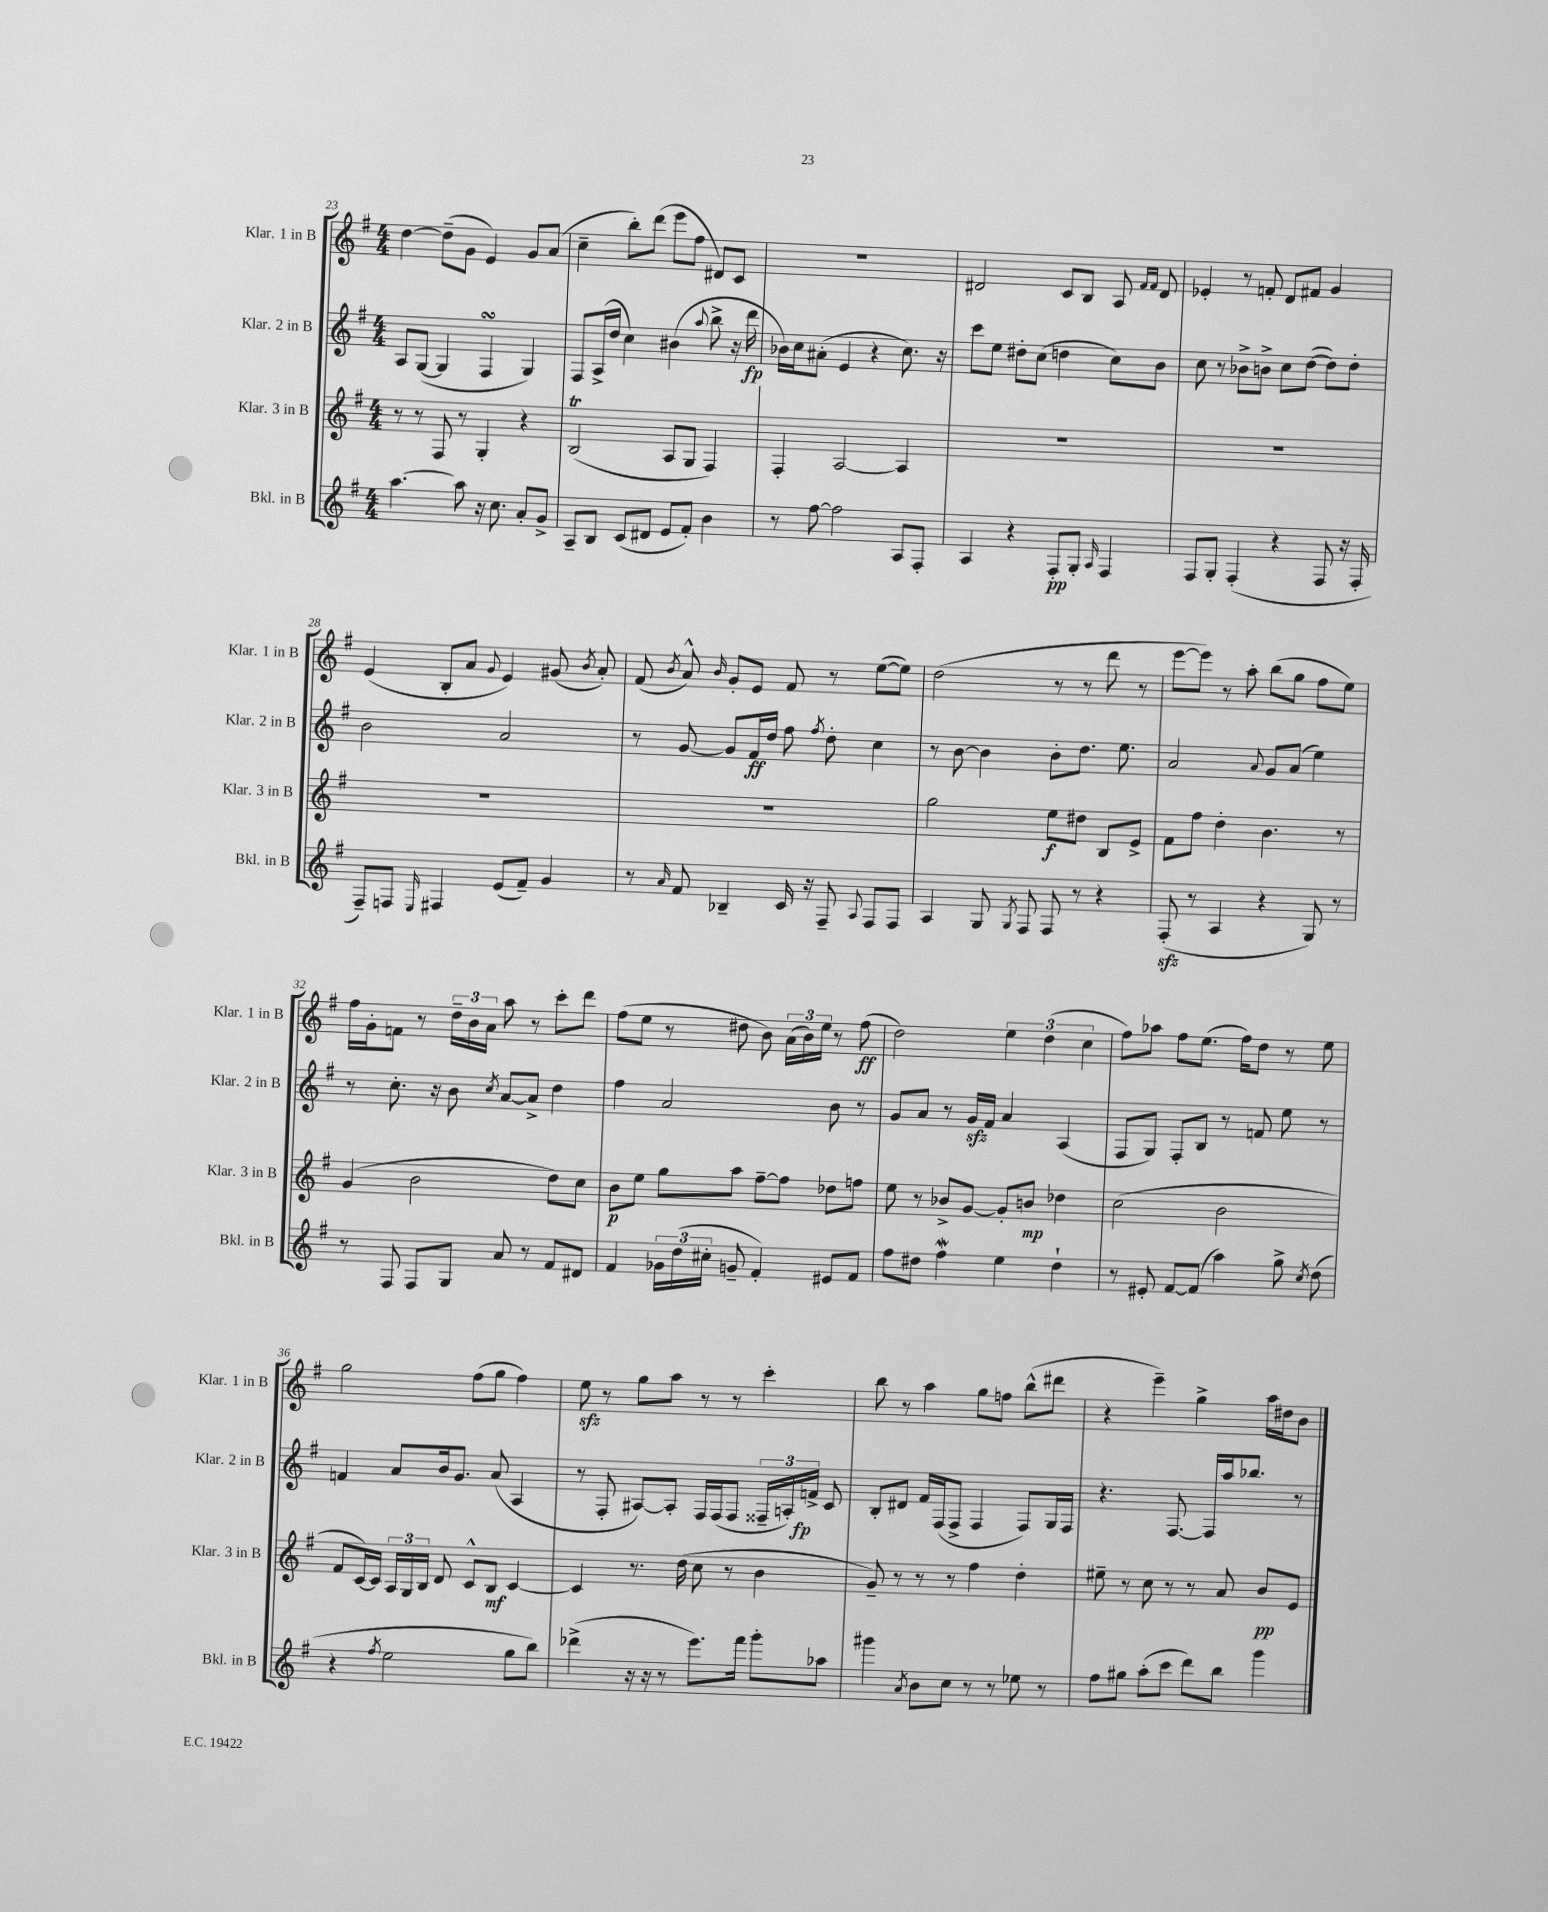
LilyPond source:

<<
\new StaffGroup <<
\new Staff = "s0" \with { instrumentName = "Klar. 1 in B" shortInstrumentName = "Klar. 1 in B" } {
    \clef treble \key g \major \numericTimeSignature \time 4/4
    \autoBeamOff d''4~ d''8[--( g'8] e'4) g'8[ a'8]( |
    c''4-- b''8[-.) d'''8]( e'''8[ fis''8] dis'8[) c'8] |
    R1 |
    dis'2 c'8[ b8] a8 \grace { fis'16[ fis'16] } dis'8 |
    ees'4-. r8 f'8-. d'8[ fis'8] g'4 |
    e'4( b8[-. a'8] \appoggiatura { g'8 } e'4) gis'8( \acciaccatura { b'8 } a'8-.) |
    fis'8( \acciaccatura { b'8 } a'8-^) \grace { b'16 } g'8[-. e'8] fis'8 r8 e''8[~( e''8]) |
    d''2( r8 r8 d'''8 r8 |
    e'''8[~ e'''8]) r8 a''8-. b''8[( g''8] fis''8[ e''8]) |
    fis''16[ g'16-. f'8] r8 \tuplet 3/2 { d''16[-- b'16 a'16] } a''8 r8 c'''8[-. d'''8] |
    fis''8[( e''8] r8 dis''8 b'8) \tuplet 3/2 { a'16[( b'16) e''16] } r8 fis''8\ff( |
    d''2) \tuplet 3/2 { e''4 d''4( c''4 } |
    fis''8[) aes''8] fis''8[ e''8.]( fis''16[) d''8] r8 e''8 |
    g''2 fis''8[( g''8] fis''4) |
    e''8\sfz r8 g''8[ a''8] r8 r8 c'''4-. |
    b''8 r8 a''4 g''8[ f''8] b''8[-^( dis'''8] |
    r4 e'''4--) g''4-> a''16[ dis''16 b'8] \bar "|." |
}
\new Staff = "s1" \with { instrumentName = "Klar. 2 in B" shortInstrumentName = "Klar. 2 in B" } {
    \clef treble \key g \major \numericTimeSignature \time 4/4
    \autoBeamOff a8[ g8]~( g4 fis4\turn g4) |
    fis8[ a16->( d''16] c''4) bis'4( \appoggiatura { a''8 } b''8-> r16 d'''16\fp |
    bes'16[) c''16 ais'8]-.( e'4 r4 c''8.) r16 |
    c'''8[ e''8] dis''8[-. c''8]( d''4 c''8[) b'8] |
    c''8 r8 bes'8[-> b'8]-> c''8[ d''8]~( d''8[) d''8]-. |
    b'2 a'2 |
    r8 g'8~ g'8[ fis'16\ff d''16] fis''8 \acciaccatura { fis''8 } d''8-. c''4 |
    r8 b'8~ b'4 b'8[-. d''8.] e''8. |
    a'2 \appoggiatura { a'8 } g'8[ a'8]( e''4) |
    r8 c''8.-. r16 b'8 \acciaccatura { c''8 } a'8[~ a'8]-> d''4 |
    fis''4 a'2 b'8 r8 |
    g'8[ a'8] r8 g'16[\sfz fis'16] a'4 a4( |
    fis8[ g8]) fis8[-. b8] r8 f'8 e''8 r8 |
    f'4 a'8[ b'16 g'8.] a'8( a4 |
    r8 fis8-. ais8[~) ais8]-. fis16[ fis16( fis8] \tuplet 3/2 { fisis16[-- a16-.) f'16]->\fp } c'8 |
    b8[-. dis'8] fis'16[ fis16( fis8]-> fis4 fis8[) g16 fis16] |
    r4. fis8.~ fis16[ a''16 bes''8.] r8 \bar "|." |
}
\new Staff = "s2" \with { instrumentName = "Klar. 3 in B" shortInstrumentName = "Klar. 3 in B" } {
    \clef treble \key g \major \numericTimeSignature \time 4/4
    \autoBeamOff r8 r8 fis8 r8 g4-. r4 |
    b2\trill( a8[ g8] fis4) |
    fis4-. a2~ a4 |
    R1 |
    R1 |
    R1 |
    R1 |
    g''2 e''8[\f dis''8] b8[ e'8]-> |
    fis'8[ fis''8] d''4-. b'4. r8 |
    g'4( b'2 d''8[) c''8] |
    b'8[\p e''8] g''8[ a''8] fis''8[~-- fis''8] des''8[ f''8] |
    e''8 r8 bes'8[-> g'8]~ g'8[-. b'8]\mp des''4 |
    c''2( b'2 |
    fis'8[ c'16~) c'16] \tuplet 3/2 { a16[ g16 b16] } d'8 c'8[-^ b8]\mf c'4~ |
    c'4 r8. d''16( c''8 r8 b'4 |
    g'8--) r8 r8 r8 fis''4 d''4-. |
    eis''8-- r8 c''8 r8 r8 a'8 b'8[\pp e'8] \bar "|." |
}
\new Staff = "s3" \with { instrumentName = "Bkl. in B" shortInstrumentName = "Bkl. in B" } {
    \clef treble \key g \major \numericTimeSignature \time 4/4
    \autoBeamOff a''4.~ a''8 r16 c''8. a'8[-. g'8]-> |
    a8[-- b8] c'8[( dis'8] e'8[ fis'8]-.) b'4 |
    r8 fis''8~ fis''2 a8[ fis8]-. |
    a4 r4 fis8[-.\pp g8]-. \grace { a16 } fis4 |
    fis8[ g8]-. fis4-.( r4 fis8 r16 fis16-. |
    fis8[--) f8] \grace { e16 } fis4 e'8[( fis'8]--) g'4 |
    r8 \grace { a'16 } fis'8 bes4-- c'16 r16 fis8-- \appoggiatura { a8 } fis8[ fis8] |
    a4 g8 \acciaccatura { g8 } fis8 fis8 r8 r4 |
    fis8-.\sfz( r8 a4 r4 g8) r8 |
    r8 fis8 fis8[ g8] a'8 r8 fis'8[ dis'8] |
    fis'4 \tuplet 3/2 { ges'16[ d''16( cis''16]-. } g'8-- fis'4-.) eis'8[ fis'8] |
    fis''8[ dis''8] fis''4\mordent e''4 dis''4-! |
    r8 eis'8-. fis'8[~ fis'8]( a''4) g''8-> \acciaccatura { c''8 } d''8( |
    r4 \acciaccatura { fis''8 } e''2 g''8[ b''8]) |
    des'''4->( r16 r16 r8 e'''8.[) fis'''16] g'''8[-. aes''8] |
    gis'''4 \acciaccatura { a'8 } b'8[ c''8] r8 r8 ees''8 r8 |
    fis''8[ gis''8] a''8[-.( c'''8] d'''8[) b''8] g'''4 \bar "|." |
}
>>
>>
\layout { \context { \Score currentBarNumber = #23 } }
